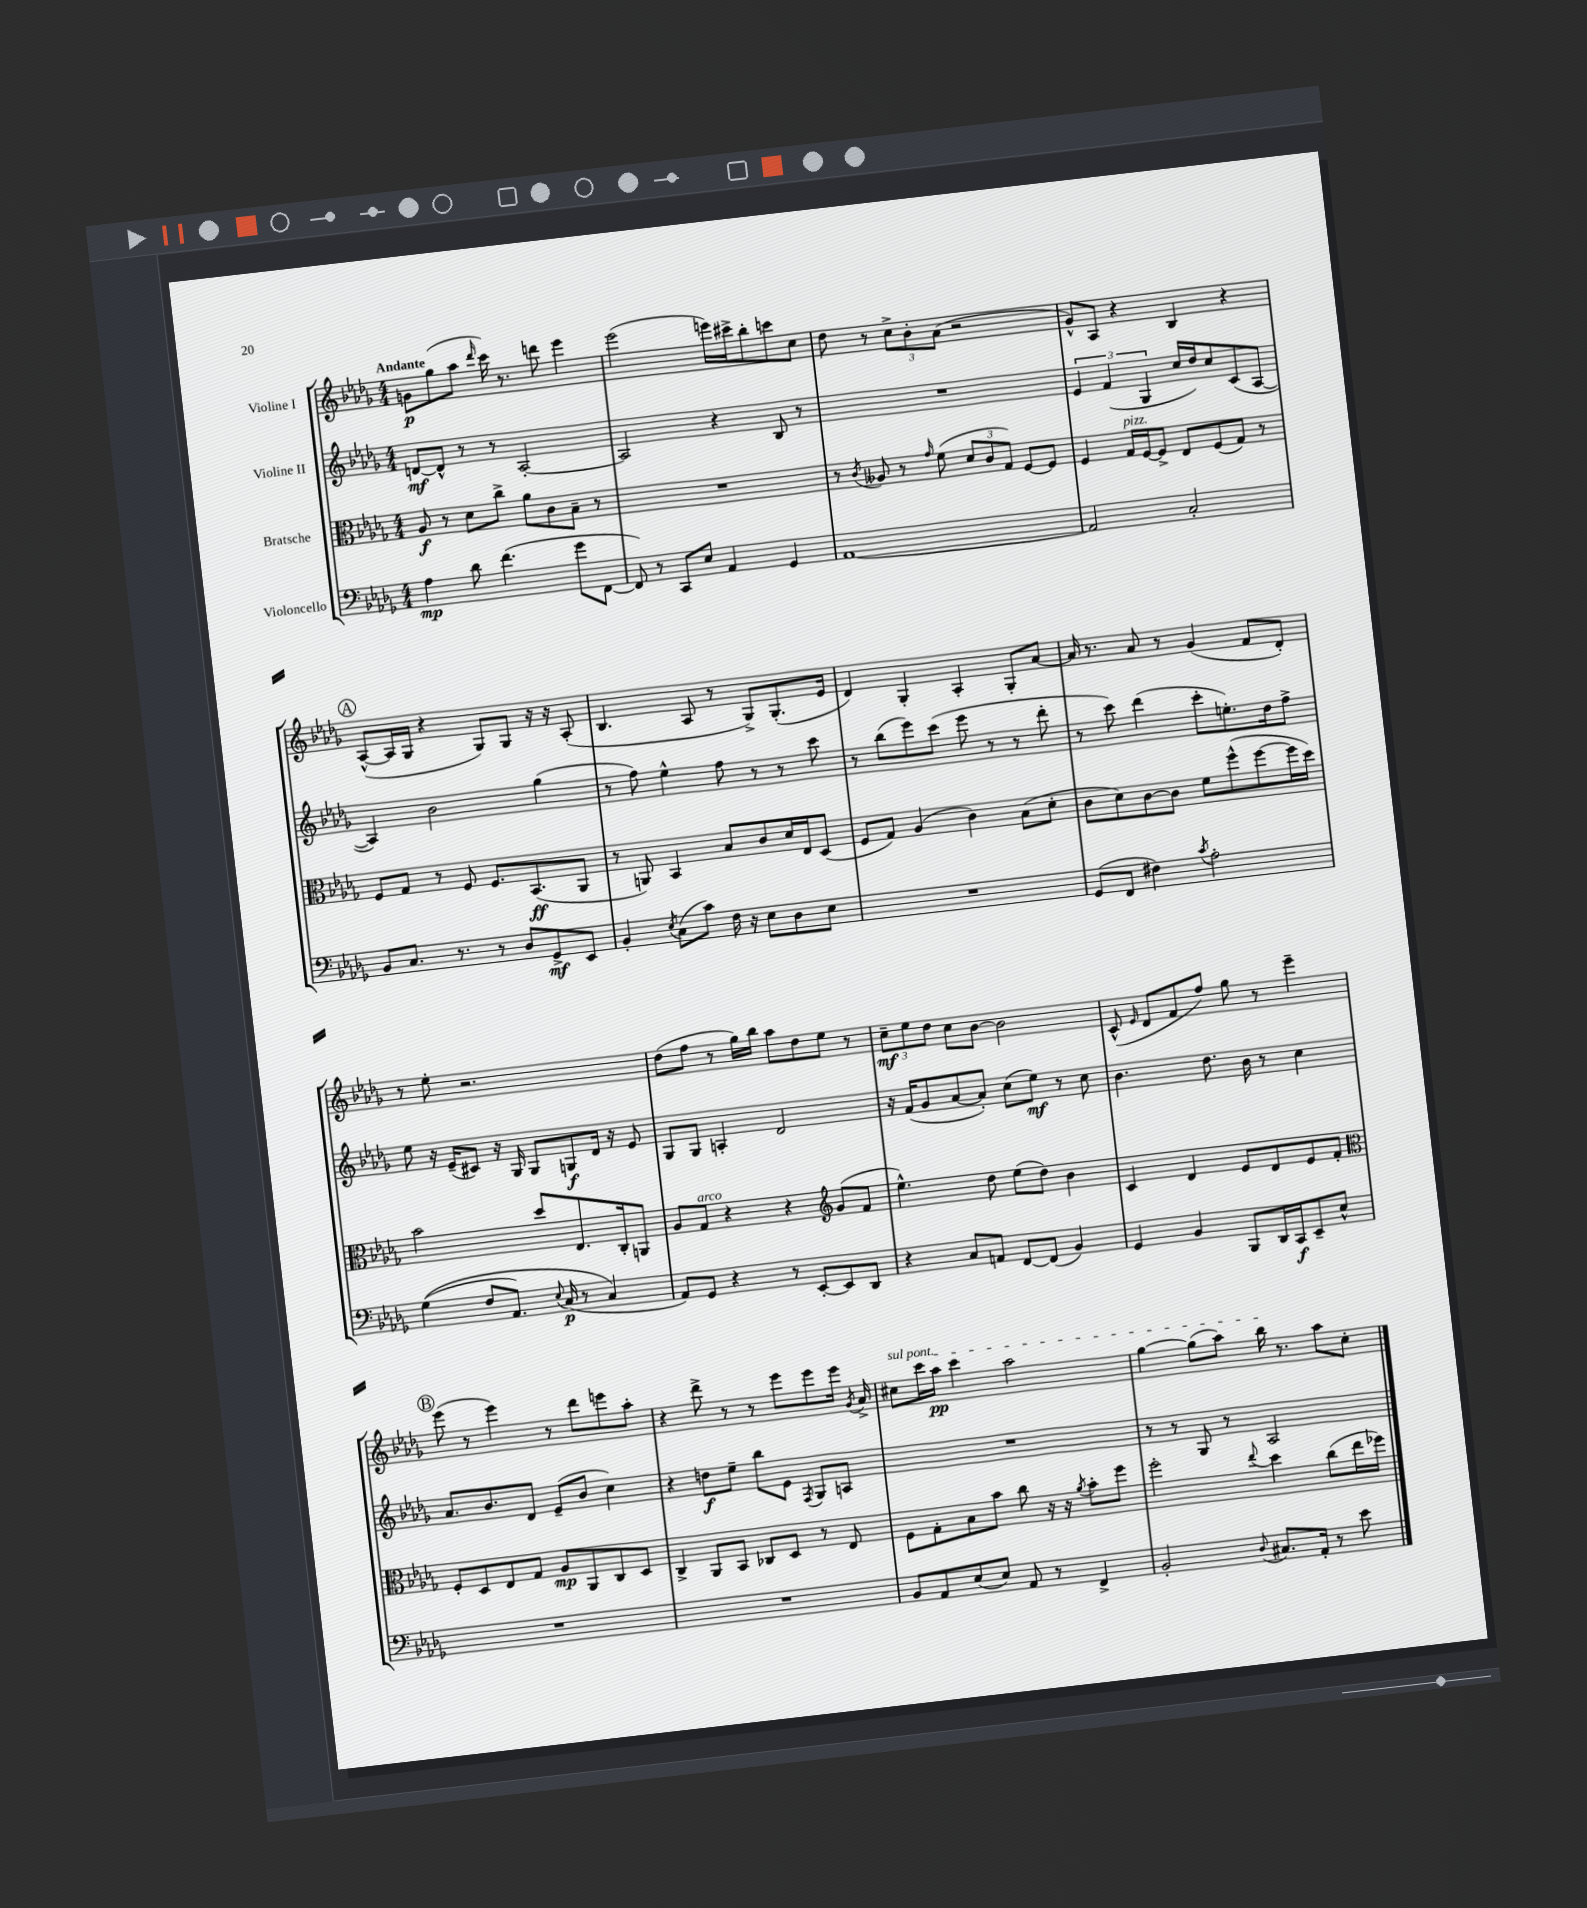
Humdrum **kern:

**kern	**dynam	**kern	**dynam	**kern	**dynam	**kern	**dynam
*part4	*part4	*part3	*part3	*part2	*part2	*part1	*part1
*staff4	*staff4	*staff3	*staff3	*staff2	*staff2	*staff1	*staff1
*I"Violoncello	*	*I"Bratsche	*	*I"Violine II	*	*I"Violine I	*
*clefF4	*	*clefC3	*	*clefG2	*	*clefG2	*
*k[b-e-a-d-g-]	*	*k[b-e-a-d-g-]	*	*k[b-e-a-d-g-]	*	*k[b-e-a-d-g-]	*
*M4/4	*	*M4/4	*	*M4/4	*	*M4/4	*
=1	=1	=1	=1	=1	=1	=1	=1
!	!	!	!	!	!	!LO:TX:a:B:t=Andante	!
4A-\	mp	8A-/	f	[8dn/L	mf	8gn\L	p
.	.	8r	.	8d^^/J]	.	(8gg-\	.
8d-\	.	8d-\L	.	8r	.	8aa-\J	.
.	.	.	.	.	.	16qqddd-/	.
(4.f\	.	8cc^\J	.	8r	.	16ccc\)	.
.	.	.	.	.	.	8.r	.
.	.	8a-\L	.	[2A-'/	.	.	.
.	.	8c\	.	.	.	8dddn\	.
8g-\L	.	8B-~\J	.	.	.	4eee-\	.
[8FF\J	.	8r	.	.	.	.	.
=2	=2	=2	=2	=2	=2	=2	=2
8FF/])	.	1r	.	2A-/]	.	(2eee-\	.
8r	.	.	.	.	.	.	.
8CC/L	.	.	.	.	.	.	.
8E-/J	.	.	.	.	.	.	.
4AA-/	.	.	.	4r	.	16eeen\LL)	.
.	.	.	.	.	.	16ccc#X^\J	.
.	.	.	.	.	.	8bb-'\	.
4GG-/	.	.	.	8B-/	.	8cccn\	.
.	.	.	.	8r	.	8cc\J	.
=3	=3	=3	=3	=3	=3	=3	=3
[1AA-	.	8r	.	1r	.	8dd-\	.
.	.	8qc/	.	.	.	.	.
.	.	8A--X/	.	.	.	8r	.
.	.	8r	.	.	.	12cc^\L	.
.	.	.	.	.	.	12b-'\	.
.	.	16qqg-/	.	.	.	.	.
.	.	(8f\	.	.	.	.	.
.	.	.	.	.	.	(12a-\J	.
.	.	12d-/L	.	.	.	2r	.
.	.	12c/	.	.	.	.	.
.	.	12G-/J)	.	.	.	.	.
.	.	[8F/L	.	.	.	.	.
.	.	8F/J]	.	.	.	.	.
=4	=4	=4	=4	=4	=4	=4	=4
2AA-/]	.	4F/	.	6e-/	.	8g-^^/L)	.
.	.	.	.	.	.	8A-/J	.
.	.	.	.	(6f/	.	.	.
!	!	!LO:TX:a:i:t=pizz.	!	!	!	!	!
.	.	16G-/LL	.	.	.	4r	.
.	.	[16F/J	.	.	.	.	.
.	.	.	.	6G-/	.	.	.
.	.	8F^/J]	.	.	.	.	.
2C'/	.	8E-/L	.	16cc/LL	.	4B-/	.
.	.	.	.	16dd-/J)	.	.	.
.	.	(8F/	.	8cc/	.	.	.
.	.	8G-/J)	.	(8c/	.	4r	.
.	.	8r	.	[8A-/J	.	.	.
!!LO:LB:g=z
!!LO:REH:place=s1:t=A
=5	=5	=5	=5	=5	=5	=5	=5
8BB-/L	.	8F/L	.	4A-/])	.	([8A-^^/L	.
8.C/J	.	8G-/J	.	.	.	16A-/L]	.
.	.	.	.	.	.	16G-/JJ	.
.	.	8r	.	2b-\	.	4r	.
8.r	.	.	.	.	.	.	.
.	.	8F/	.	.	.	.	.
8r	.	8.F/L	.	.	.	8G-/L)	.
8D-/L	.	.	.	.	.	8G-/J	.
.	.	(8.BB-/	ff	.	.	.	.
8GG-^/	mf	.	.	(4gg-\	.	16r	.
.	.	.	.	.	.	16r	.
8EE-/J	.	8AA-/J	.	.	.	(8A-'/	.
=6	=6	=6	=6	=6	=6	=6	=6
4BB-'/	.	8r	.	8r	.	4.B-/	.
.	.	8AAn/)	.	8ff\)	.	.	.
8qE-/	.	.	.	.	.	.	.
(8C\L	.	4BB-/	.	4ee-^^\	.	.	.
8c\J)	.	.	.	.	.	8A-/	.
16F\	.	8B-/L	.	8ff\	.	8r	.
16r	.	.	.	.	.	.	.
8E-\L	.	8c/	.	8r	.	8G-^/L)	.
8D-\	.	16d-/L	.	8r	.	(8.G-'/	.
.	.	16E-/J	.	.	.	.	.
8E-\J	.	(8D-/J	.	8ccc\	.	.	.
.	.	.	.	.	.	16e-/Jk	.
=7	=7	=7	=7	=7	=7	=7	=7
1r	.	8F/L	.	8r	.	4d-/)	.
.	.	8G-/J)	.	(8bb-\L	.	.	.
.	.	(4A-/	.	8eee-\)	.	4G-'/	.
.	.	.	.	(8ccc\J	.	.	.
.	.	4c\)	.	8eee-\	.	4A-'/	.
.	.	.	.	8r	.	.	.
.	.	(8B-\L	.	8r	.	8G-'/L	.
.	.	8d-'\J	.	8ddd-'\	.	[8a-/J	.
=8	=8	=8	=8	=8	=8	=8	=8
(8GG-/L	.	8c\L	.	8r	.	16a-/]	.
.	.	.	.	.	.	8.r	.
8FF/J	.	8d-\)	.	8ccc\)	.	.	.
4F#X\)	.	[8c\	.	(4ddd-\	.	8a-/	.
.	.	8c\J]	.	.	.	8r	.
8qc/	.	.	.	.	.	.	.
2A-'\	.	8f\L	.	8ccc'\L	.	(4g-/	.
.	.	(8ff^^\	.	8.een'\)	.	.	.
.	.	[8ff\	.	.	.	8f/L	.
.	.	.	.	16dd-\k	.	.	.
.	.	16ff\L]	.	8ff^\J	.	8d-'/J)	.
.	.	16dd-\JJ)	.	.	.	.	.
!!LO:LB:g=z
=9	=9	=9	=9	=9	=9	=9	=9
((4G-\	.	2b-\	.	8ee-\	.	8r	.
.	.	.	.	16r	.	8ee-'\	.
.	.	.	.	(16e-~/KL	.	.	.
8F/L	.	.	.	8c#X/J)	.	2.r	.
8.AA-/J)	.	.	.	16r	.	.	.
.	.	.	.	16G-/	.	.	.
.	.	8dd-/L	.	8G-/L	.	.	.
8qqE-/	.	.	.	.	.	.	.
(16C/	p	.	.	.	.	.	.
8r	.	8.E-/	.	8Gn/	f	.	.
4C/)	.	.	.	16d-/Jk	.	.	.
.	.	16C'/k	.	16r	.	.	.
.	.	8AAn/J	.	8e-/	.	.	.
=10	=10	=10	=10	=10	=10	=10	=10
8AA-/L)	.	8A-/L	.	8G-/L	.	(8dd-\L	.
!	!	!LO:TX:a:i:t=arco	!	!	!	!	!
8GG-/J	.	8G-/J	.	8G-/J	.	8ff\J	.
4r	.	4r	.	4An'/	.	8r	.
.	.	.	.	.	.	16gg-\LL)	.
.	.	.	.	.	.	16bb-\JJ	.
8r	.	4r	.	2d-/	.	8aa-\L	.
[8EE-'/L	.	.	.	.	.	8dd-\	.
*	*	*clefG2	*	*	*	*	*
8EE-/]	.	(8g-/L	.	.	.	8ee-\J	.
8DD-/J	.	8f/J	.	.	.	8r	.
=11	=11	=11	=11	=11	=11	=11	=11
4r	.	4.ee-^^\)	.	16r	.	12cc~\L	mf
.	.	.	.	(16f/KL	.	.	.
.	.	.	.	.	.	12ee-\	.
.	.	.	.	8g-/	.	.	.
.	.	.	.	.	.	12dd-\J	.
8C/L	.	.	.	[8a-/	.	8cc\L	.
8AAn/J	.	8dd-\	.	8a-'/J])	.	[8b-\J	.
[8FF/L	.	(8ee-\L	.	(8cc\L	.	2b-\]	.
(8FF/J]	.	8dd-\J)	.	8ee-\J)	mf	.	.
4BB-/)	.	4b-\	.	8r	.	.	.
.	.	.	.	8cc\	.	.	.
=12	=12	=12	=12	=12	=12	=12	=12
4GG-/	.	4c/	.	4.b-\	.	(8c^^/	.
.	.	.	.	.	.	16qqe-/	.
.	.	.	.	.	.	8d-/L	.
4BB-/	.	4d-/	.	.	.	8f/	.
.	.	.	.	8.dd-\	.	8ff/J)	.
8BBB-/L	.	8e-/L	.	.	.	8gg-\	.
.	.	.	.	16b-\	.	.	.
16DD-/L	.	8d-/	.	8r	.	8r	.
16CC/J	f	.	.	.	.	.	.
8EE-~/	.	8e-/	.	4cc\	.	4eee-~\	.
8E-^^/J	.	8f'/J	.	.	.	.	.
!!LO:LB:g=z
!!LO:REH:place=s1:t=B
=13	=13	=13	=13	=13	=13	=13	=13
*	*	*clefC3	*	*	*	*	*
1r	.	8F'/L	.	8.a-/L	.	(8eee-\	.
.	.	8D-/	.	.	.	8r	.
.	.	.	.	8.b-/	.	.	.
.	.	8E-/	.	.	.	4eee-\)	.
.	.	8G-/J	.	8d-/J	.	.	.
.	.	8A-/L	mp	(8e-~/L	.	8r	.
.	.	8AA-/	.	8b-/J	.	8ddd-\L	.
.	.	8C/	.	4cc\)	.	8eeen\	.
.	.	8D-/J	.	.	.	8aa-'\J	.
=14	=14	=14	=14	=14	=14	=14	=14
1r	.	4C^/	.	4r	.	4r	.
.	.	8AA-/L	.	8ddn\L	f	8ddd-^\	.
.	.	8BB-/J	.	8ee-~\J	.	8r	.
.	.	8C-X/L	.	8bb-\L	.	8r	.
.	.	8D-/J	.	8e-\J	.	8eee-\L	.
.	.	.	.	8qF/	.	.	.
.	.	8r	.	8G-/L	.	8eee-\	.
.	.	8E-/	.	8An/J	.	16eee-\Jk	.
.	.	.	.	.	.	8qg-/	.
.	.	.	.	.	.	16a-^/	.
=15	=15	=15	=15	=15	=15	=15	=15
!	!	!	!	!	!	!LO:TX:a:i:t=sul pont.	!
8BB-/L	.	8F\L	.	1r	.	8cc#X\L	.
8AA-/	.	8G-'\	.	.	.	16ccc\L	.
.	.	.	.	.	.	16aa-\JJ	pp
(8E-/	.	8B-\	.	.	.	4ccc\	.
8E-/J)	.	8b-\J	.	.	.	.	.
8AA-/	.	8cc\	.	.	.	2aa-\	.
8r	.	16r	.	.	.	.	.
.	.	16r	.	.	.	.	.
.	.	8qa-/	.	.	.	.	.
4FF^/	.	8b-'\L	.	.	.	.	.
.	.	8ff\J	.	.	.	.	.
=16	=16	=16	=16	=16	=16	=16	=16
2BB-'/	.	2ff'\	.	8r	.	[4gg-\	.
.	.	.	.	8r	.	.	.
.	.	.	.	8G-/	.	(8gg-\L]	.
.	.	.	.	8r	.	8aa-\J)	.
8qqD-/	.	8qqee-/	.	.	.	.	.
8.C#X/L	.	4dd-\	.	2A-/	.	16bb-\	.
.	.	.	.	.	.	8.r	.
16AA-'/Jk	.	.	.	.	.	.	.
8r	.	(8cc\L	.	.	.	8aa-\L	.
8e-\	.	16ee-\L	.	.	.	8cc'\J	.
.	.	16ff-X\JJ)	.	.	.	.	.
==	==	==	==	==	==	==	==
*-	*-	*-	*-	*-	*-	*-	*-
